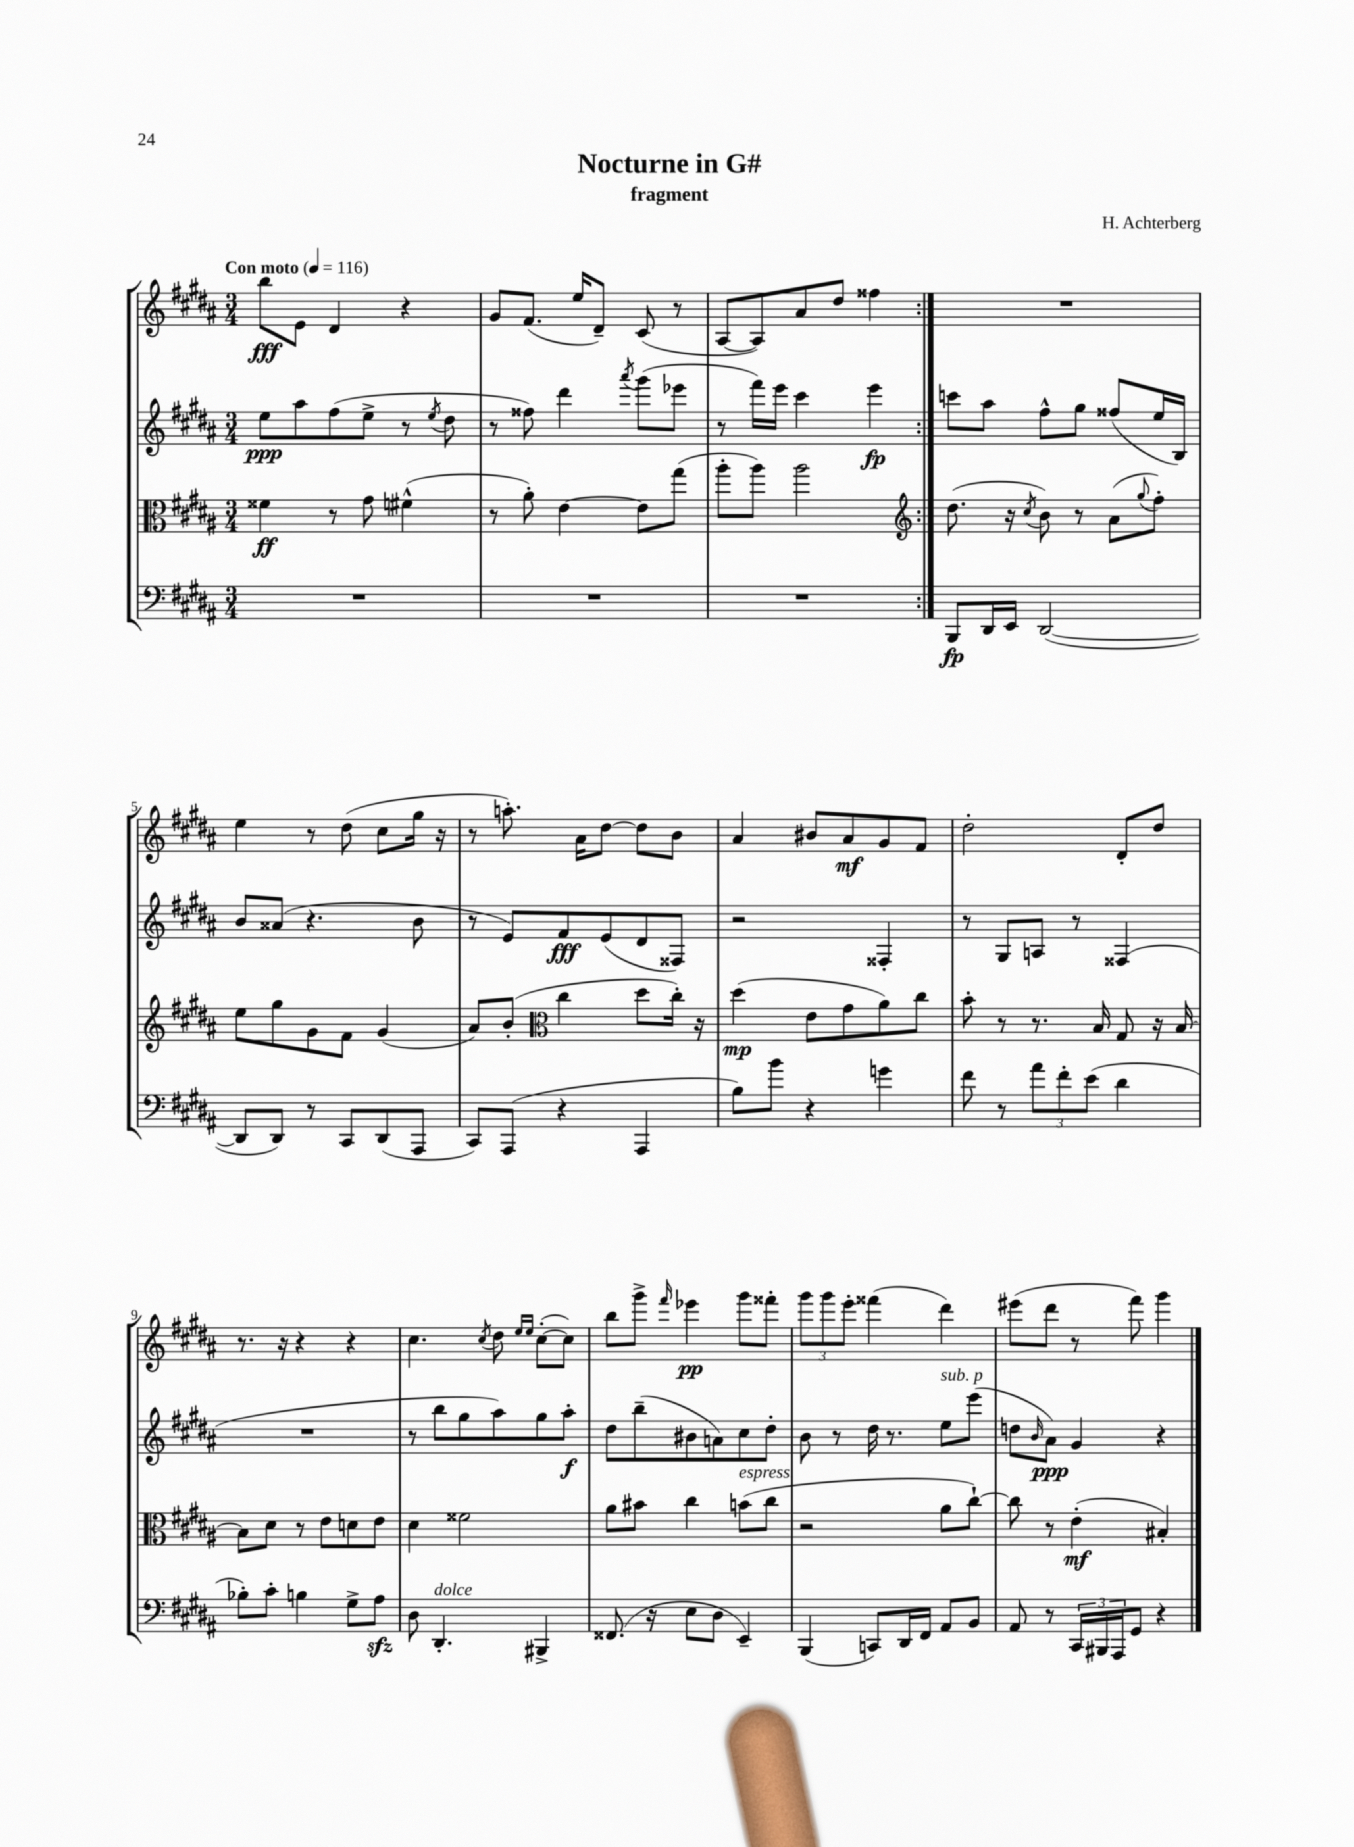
\header { title = "Nocturne in G#" composer = "H. Achterberg" subtitle = "fragment" }
<<
\new StaffGroup <<
\new Staff = "s0" {
    \clef treble \key b \major \numericTimeSignature \time 3/4 \tempo "Con moto" 4 = 116
    \repeat volta 2 { b''8\fff e'8 dis'4 r4 |
    gis'8 fis'8.( e''16 dis'8--) cis'8( r8 |
    ais8~ ais8) ais'8 dis''8 fisis''4 | }
    R2. |
    e''4 r8 dis''8( cis''8 gis''16 r16 |
    r8 a''8.-.) ais'16 dis''8~ dis''8 b'8 |
    ais'4 bis'8 ais'8\mf gis'8 fis'8 |
    dis''2-. dis'8-. dis''8 |
    r8. r16 r4 r4 |
    cis''4. \acciaccatura { cis''8 } dis''8 \grace { e''16 e''16 } cis''8~-.( cis''8) |
    b''8 gis'''8-> \grace { fis'''16 } ees'''4\pp gis'''8 fisis'''8-. |
    \tuplet 3/2 { gis'''8 gis'''8 e'''8-. } fisis'''4( dis'''4) |
    eis'''8( dis'''8 r8 fis'''8) gis'''4 \bar "|." |
}
\new Staff = "s1" {
    \clef treble \key b \major \numericTimeSignature \time 3/4
    \repeat volta 2 { e''8\ppp ais''8 fis''8( e''8-> r8 \acciaccatura { e''8 } dis''8 |
    r8 fisis''8) dis'''4 \acciaccatura { ais'''8 } gis'''8( ees'''8 |
    r8 fis'''16) e'''16 cis'''4 e'''4\fp | }
    c'''8 ais''8 fis''8-^ gis''8 fisis''8( e''16 b16) |
    b'8 aisis'8( r4. b'8 |
    r8 e'8) fis'8\fff e'8( dis'8 fisis8) |
    r2 fisis4-. |
    r8 gis8 a8 r8 fisis4( |
    R2. |
    r8 b''8 gis''8 ais''8) gis''8 ais''8-.\f |
    dis''8 b''8--( bis'8 a'8) cis''8 dis''8-. |
    b'8 r8 dis''16 r8. e''8^\markup { \italic "sub. p" } e'''8( |
    d''8 \grace { b'16 } ais'8\ppp) gis'4 r4 \bar "|." |
}
\new Staff = "s2" {
    \clef alto \key b \major \numericTimeSignature \time 3/4
    \repeat volta 2 { fisis'4\ff r8 gis'8 fis'4-^( |
    r8 ais'8-.) e'4~ e'8 gis''8( |
    ais''8-. ais''8) ais''2 | }
    \clef treble dis''8.( r16 \acciaccatura { cis''8 } b'8) r8 ais'8( \appoggiatura { gis''8 } fis''8-.) |
    e''8 gis''8 gis'8 fis'8 gis'4( |
    ais'8) b'8-.( \clef alto cis''4 dis''8 cis''16-.) r16 |
    dis''4\mp( e'8 gis'8 ais'8) cis''8 |
    b'8-. r8 r8. b16 gis8 r16 b16~ |
    b8 dis'8 r8 e'8 d'8 e'8 |
    dis'4 fisis'2 |
    ais'8 bis'8 cis''4 b'8^\markup { \italic "espress." }( cis''8 |
    r2 ais'8 cis''8~-!) |
    cis''8 r8 e'4-.\mf( bis4-.) \bar "|." |
}
\new Staff = "s3" {
    \clef bass \key b \major \numericTimeSignature \time 3/4
    \repeat volta 2 { R2. |
    R2. |
    R2. | }
    b,,8\fp dis,16 e,16 dis,2~( |
    dis,8 dis,8) r8 cis,8 dis,8( ais,,8 |
    cis,8) ais,,8( r4 ais,,4 |
    b8) b'8 r4 g'4 |
    fis'8 r8 \tuplet 3/2 { ais'8 fis'8-. e'8( } dis'4 |
    bes8-.) cis'8-. b4 gis8-> ais8\sfz |
    dis8 dis,4.-.^\markup { \italic "dolce" } bis,,4-> |
    fisis,8.( r16 e8 dis8 e,4--) |
    b,,4( c,8) dis,16 fis,16 ais,8 b,8 |
    ais,8 r8 \tuplet 3/2 { cis,16 bis,,16 ais,,16 } gis,8 r4 \bar "|." |
}
>>
>>
